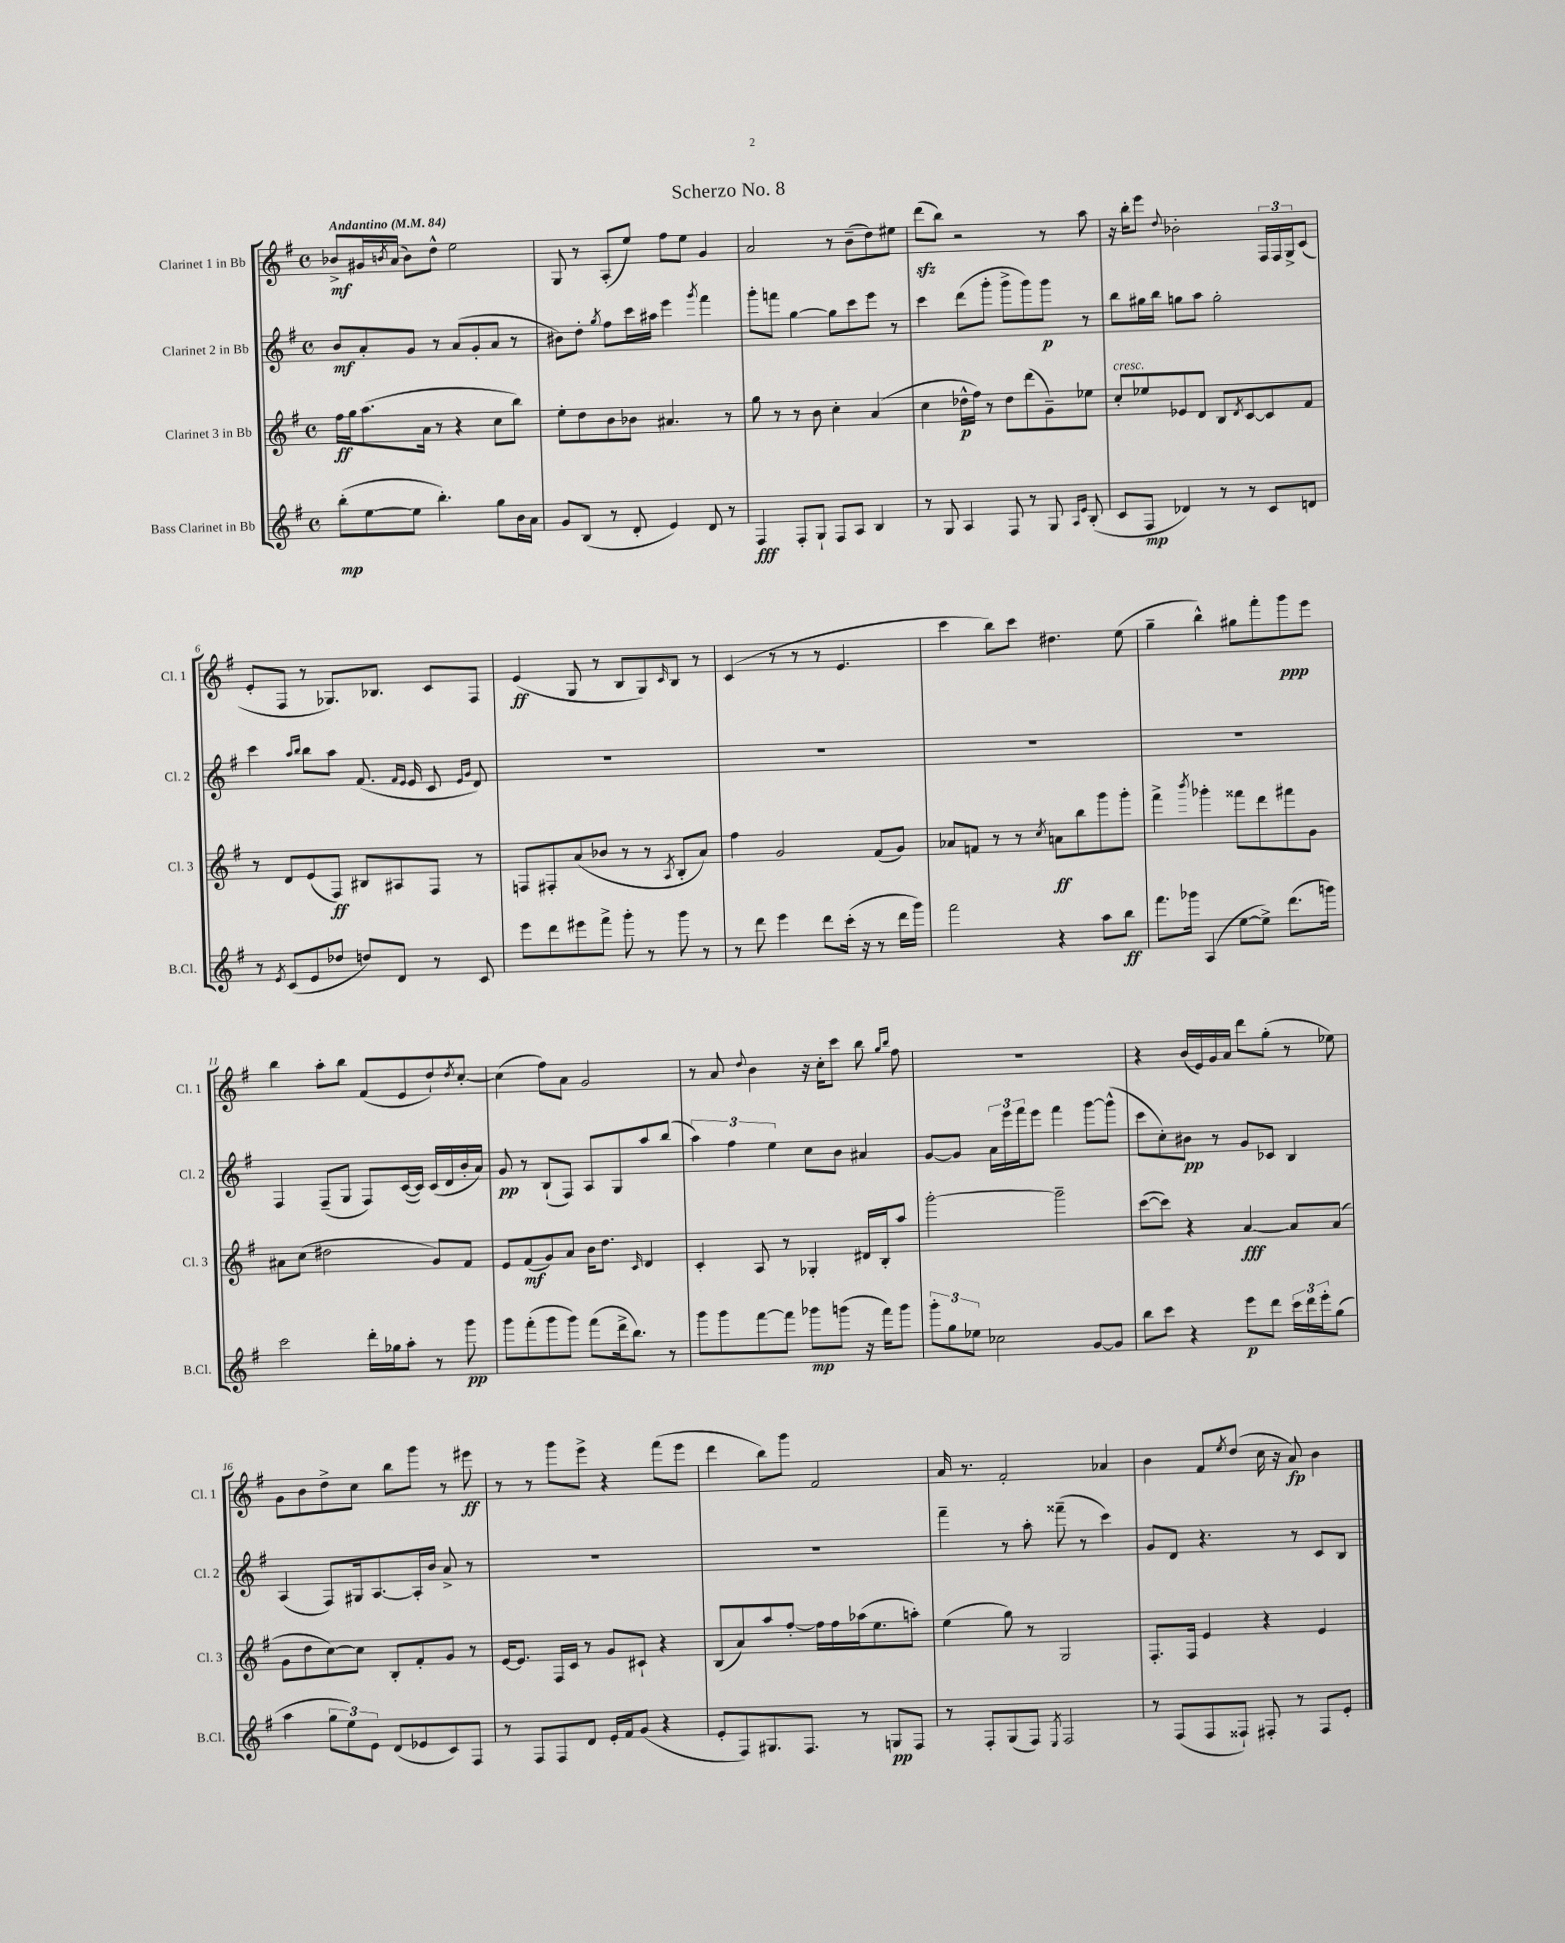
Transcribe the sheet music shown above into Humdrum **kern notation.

**kern	**dynam	**kern	**dynam	**kern	**dynam	**kern	**dynam
*part4	*part4	*part3	*part3	*part2	*part2	*part1	*part1
*staff4	*staff4	*staff3	*staff3	*staff2	*staff2	*staff1	*staff1
*I"Bass Clarinet in Bb	*	*I"Clarinet 3 in Bb	*	*I"Clarinet 2 in Bb	*	*I"Clarinet 1 in Bb	*
*I'B.Cl.	*	*I'Cl. 3	*	*I'Cl. 2	*	*I'Cl. 1	*
*clefG2	*	*clefG2	*	*clefG2	*	*clefG2	*
*k[f#]	*	*k[f#]	*	*k[f#]	*	*k[f#]	*
*M4/4	*	*M4/4	*	*M4/4	*	*M4/4	*
*met(c)	*	*met(c)	*	*met(c)	*	*met(c)	*
*MM84	*	*MM84	*	*MM84	*	*MM84	*
=1	=1	=1	=1	=1	=1	=1	=1
!	!	!	!	!	!	!LO:TX:a:B:t=Andantino	!
(8bb'\L	mp	16ff#\LL	ff	8b/L	mf	8b-X^/L	mf
.	.	16gg\J	.	.	.	.	.
[8ee\	.	(8.aa\	.	8a'/	.	16g#X/L	.
.	.	.	.	.	.	8qbn/	.
.	.	.	.	.	.	(16a/JJ	.
8ee\J]	.	.	.	8g/J	.	8b\L)	.
.	.	16a\Jk	.	.	.	.	.
4.bb'\)	.	8r	.	8r	.	8dd^^\J	.
.	.	4r	.	(8a/L	.	2ee\	.
.	.	.	.	8g'/	.	.	.
8gg\L	.	8cc\L	.	8a/J	.	.	.
16b\L	.	8bb\J)	.	8r	.	.	.
16a\JJ	.	.	.	.	.	.	.
=2	=2	=2	=2	=2	=2	=2	=2
8g/L	.	8ee'\L	.	8b#X\L)	.	8G/	.
(8B/J	.	8dd\	.	8dd'\J	.	8r	.
.	.	.	.	8qgg/	.	.	.
8r	.	8b\	.	8ff#\L	.	(8A'/L	.
8d'/	.	8b-X\J	.	16ccc\L	.	8ee/J)	.
.	.	.	.	16aa#X\JJ	.	.	.
4e/)	.	4.a#X/	.	4eee\	.	8ff#\L	.
.	.	.	.	.	.	8ee\J	.
.	.	.	.	8qggg/	.	.	.
8d/	.	.	.	4fff#\	.	4g/	.
8r	.	8r	.	.	.	.	.
=3	=3	=3	=3	=3	=3	=3	=3
4F#/	fff	8gg\	.	8ggg'\L	.	2a/	.
.	.	8r	.	8fffn\J	.	.	.
8F#'/L	.	8r	.	[4gg\	.	.	.
8G`/J	.	8b\	.	.	.	.	.
8F#/L	.	4cc'\	.	8gg\L]	.	8r	.
8A/J	.	.	.	8ccc\	.	(8b~\L	.
4B/	.	(4a/	.	8eee\J	.	8dd\)	.
.	.	.	.	8r	.	8ee#X\J	.
=4	=4	=4	=4	=4	=4	=4	=4
8r	.	4cc\	.	4ccc\	.	(8dddzz\L	.
8G/	.	.	.	.	.	8bb\J)	.
4A/	.	16dd-X^^\LL	p	(8ddd\L	.	2r	.
.	.	16ff#\JJ)	.	.	.	.	.
.	.	8r	.	8ggg'\J	.	.	.
8F#/	.	8dd-\L	.	8ggg^\L	.	.	.
8r	.	(8ddd\	.	8ggg\)	.	.	.
8G/	.	8g~\)	.	8ggg\J	p	8r	.
16qqA/LL	.	.	.	.	.	.	.
16qqe/JJ	.	.	.	.	.	.	.
(8B'/	.	8ee-X\J	.	8r	.	8aa\	.
=5	=5	=5	=5	=5	=5	=5	=5
!	!	!LO:TX:a:i:t=cresc.	!	!	!	!	!
8c/L	.	8cc'/L	.	8bb\L	.	16r	.
.	.	.	.	.	.	16bb'\KL	.
8F#/J	mp	8ee-X/	.	16gg#X\L	.	8eee\J	.
.	.	.	.	16bb\JJ	.	.	.
.	.	.	.	.	.	8qqdd/	.
4d-X/)	.	8e-X/	.	8ggn\L	.	2b-X'\	.
.	.	8d/J	.	8aa\J	.	.	.
8r	.	8B/L	.	2gg'\	.	.	.
.	.	8qd/	.	.	.	.	.
8r	.	[8c/	.	.	.	.	.
8c/L	.	8c/]	.	.	.	24F#/LL	.
.	.	.	.	.	.	24F#/	.
.	.	.	.	.	.	24G^/J	.
8dn/J	.	8f#/J	.	.	.	(8c/J	.
!!LO:LB:g=z
=6	=6	=6	=6	=6	=6	=6	=6
8r	.	8r	.	4ccc\	.	8e'/L	.
8qe/	.	.	.	.	.	.	.
(8c/L	.	8d/L	.	.	.	8F#/J	.
.	.	.	.	16qqaa/LL	.	.	.
.	.	.	.	16qqbb/JJ	.	.	.
8e/	.	(8e/	.	8bb\L	.	8r	.
8dd-X/J	.	8F#/J)	ff	8aa\J	.	8.G-X/L)	.
8ddn/L)	.	8B#X/L	.	(8.f#/	.	.	.
.	.	.	.	.	.	8.B-X/J	.
8d/J	.	8A#X/	.	.	.	.	.
.	.	.	.	16qqf#/LL	.	.	.
.	.	.	.	16qqe/JJ	.	.	.
.	.	.	.	16e/	.	.	.
8r	.	8F#/J	.	8c/	.	8c/L	.
.	.	.	.	16qqe/LL	.	.	.
.	.	.	.	16qqg/JJ	.	.	.
8c/	.	8r	.	8d/)	.	8F#/J	.
=7	=7	=7	=7	=7	=7	=7	=7
8eee\L	.	8Fn/L	.	1r	.	(4e/	ff
8ddd\	.	8F#X'/	.	.	.	.	.
8eee#X\	.	(8a/	.	.	.	8G/	.
8fff#^\J	.	8b-X/J	.	.	.	8r	.
8ggg'\	.	8r	.	.	.	8B/L	.
8r	.	8r	.	.	.	8G/)	.
.	.	8qA/	.	.	.	16qqc/	.
8ggg\	.	8B'/L	.	.	.	8B/J	.
8r	.	8a/J)	.	.	.	8r	.
=8	=8	=8	=8	=8	=8	=8	=8
8r	.	4ff#\	.	1r	.	(4c/	.
8ddd\	.	.	.	.	.	.	.
4eee\	.	2g/	.	.	.	8r	.
.	.	.	.	.	.	8r	.
8ddd\L	.	.	.	.	.	8r	.
(16ccc'\Jk	.	.	.	.	.	4.e/	.
16r	.	.	.	.	.	.	.
8r	.	(8f#/L	.	.	.	.	.
16ddd\LL	.	8g/J)	.	.	.	.	.
16ggg\JJ)	.	.	.	.	.	.	.
=9	=9	=9	=9	=9	=9	=9	=9
2fff#\	.	8a-X/L	.	1r	.	4ccc\	.
.	.	8fn/J	.	.	.	.	.
.	.	8r	.	.	.	8bb\L)	.
.	.	8r	.	.	.	8ccc\J	.
.	.	8qcc/	.	.	.	.	.
4r	.	8an\L	ff	.	.	4.dd#X\	.
.	.	8bb\	.	.	.	.	.
8aa\L	.	8ggg\	.	.	.	.	.
8bb\J	ff	8ggg'\J	.	.	.	(8ee\	.
=10	=10	=10	=10	=10	=10	=10	=10
8.fff#\L	.	4fff#^\	.	1r	.	4gg~\	.
16ggg-X\Jk	.	.	.	.	.	.	.
.	.	8qbbb/	.	.	.	.	.
(4A/	.	4ggg-X'\	.	.	.	4bb^^\)	.
[8ee\L	.	8fff##X\L	.	.	.	8gg#X\L	.
8ee^\J])	.	8ddd\	.	.	.	8fff#'\	.
(8.ddd\L	.	8fff#X\	.	.	.	8ggg\	ppp
.	.	8g\J	.	.	.	8eee\J	.
16gggn\Jk)	.	.	.	.	.	.	.
!!LO:LB:g=z
=11	=11	=11	=11	=11	=11	=11	=11
2ccc\	.	8a#X\L	.	4F#/	.	4bb\	.
.	.	(8cc\J	.	.	.	.	.
.	.	2dd#X\	.	(8F#~/L	.	8aa'\L	.
.	.	.	.	8G/J	.	8bb\J	.
16ddd'\LL	.	.	.	8F#/L)	.	(8f#/L	.
16gg-X\J	.	.	.	.	.	.	.
8aa'\J	.	.	.	([16c/L	.	8e/	.
.	.	.	.	16c/JJ])	.	.	.
8r	.	8g/L)	.	(16c/LL	.	8dd`/)	.
.	.	.	.	16d/	.	.	.
.	.	.	.	.	.	8qdd/	.
8ggg\	pp	8f#/J	.	16b'/	.	[8cc'/J	.
.	.	.	.	16a/JJ)	.	.	.
=12	=12	=12	=12	=12	=12	=12	=12
8ggg\L	.	8e/L	.	8g/	pp	(4cc\]	.
(8fff#'\	.	(8f#/	mf	8r	.	.	.
8ggg\	.	8g/)	.	(8B`/L	.	8ff#\L)	.
8ggg\J)	.	8a/J	.	8F#/J)	.	8a\J	.
(8fff#\L	.	16b\KL	.	8A/L	.	2g/	.
.	.	8.dd\J	.	.	.	.	.
16ddd^\k	.	.	.	8G/	.	.	.
8.bb\J)	.	.	.	.	.	.	.
.	.	16qqc/	.	.	.	.	.
.	.	4d/	.	8aa/	.	.	.
8r	.	.	.	(8bb/J	.	.	.
=13	=13	=13	=13	=13	=13	=13	=13
8ggg\L	.	4c'/	.	6aa\)	.	8r	.
8ggg\	.	.	.	.	.	8a/	.
.	.	.	.	6ff#\	.	.	.
.	.	.	.	.	.	8qqdd/	.
[8fff#\	.	8A/	.	.	.	4b\	.
.	.	.	.	6ee\	.	.	.
8fff#\J]	.	8r	.	.	.	.	.
8ggg-X\L	mp	4G-X'/	.	8cc\L	.	16r	.
.	.	.	.	.	.	16cc'\KL	.
(8gggn\J	.	.	.	8b\J	.	8ccc\J	.
16r	.	16d#X/LL	.	4a#X/	.	8bb\	.
16fff#\KL)	.	16B'/J	.	.	.	.	.
.	.	.	.	.	.	16qqgg/LL	.
.	.	.	.	.	.	16qqbb/JJ	.
8ggg\J	.	8aa/J	.	.	.	8ff#\	.
=14	=14	=14	=14	=14	=14	=14	=14
12ggg'\L	.	[2ggg'\	.	[8g/L	.	1r	.
12gg\	.	.	.	.	.	.	.
.	.	.	.	8g/J]	.	.	.
12ee-X\J	.	.	.	.	.	.	.
2cc-X\	.	.	.	24a\LL	.	.	.
.	.	.	.	24eee\	.	.	.
.	.	.	.	24fff#\J	.	.	.
.	.	.	.	8eee\J	.	.	.
.	.	2ggg~\]	.	4fff#\	.	.	.
[8g/L	.	.	.	[8ggg\L	.	.	.
8g/J]	.	.	.	(8ggg^^\J]	.	.	.
=15	=15	=15	=15	=15	=15	=15	=15
8bb\L	.	([8ccc\L	.	8ccc\L	.	4r	.
8ccc\J	.	8ccc\J])	.	8cc'\)	.	.	.
4r	.	4r	.	8b#X\J	pp	(16b/LL	.
.	.	.	.	.	.	16e/)	.
.	.	.	.	8r	.	16g/	.
.	.	.	.	.	.	16a/JJ	.
8eee\L	p	[4a/	fff	8g/L	.	8ddd\L	.
8ddd\J	.	.	.	8c-X/J	.	(8gg'\J	.
24ccc\LL	.	8a/L]	.	4B/	.	8r	.
24ddd\	.	.	.	.	.	.	.
24eee'\J	.	.	.	.	.	.	.
(8gg\J	.	(8a/J	.	.	.	8ee-X\)	.
!!LO:LB:g=z
=16	=16	=16	=16	=16	=16	=16	=16
4aa\	.	8g\L	.	(4A/	.	8g\L	.
.	.	8dd\	.	.	.	8b\	.
12gg\L	.	[8cc\)	.	8F#/L)	.	8dd^\	.
12ee\)	.	.	.	.	.	.	.
.	.	8cc\J]	.	16G#X/k	.	8cc\J	.
12e\J	.	.	.	.	.	.	.
.	.	.	.	[8.A/	.	.	.
(8d/L	.	8B'/L	.	.	.	8bb\L	.
8e-X/	.	8f#'/	.	16A'/L]	.	8ggg\J	.
.	.	.	.	16b/JJ	.	.	.
8c/)	.	8g/J	.	8a^/	.	8r	.
8F#/J	.	8r	.	8r	.	8eee#X\	ff
=17	=17	=17	=17	=17	=17	=17	=17
8r	.	[16e/KL	.	1r	.	8r	.
.	.	8.e/J]	.	.	.	.	.
8F#/L	.	.	.	.	.	8r	.
8F#/	.	16F#/LL	.	.	.	8ggg\L	.
.	.	16c/JJ	.	.	.	.	.
8d/J	.	8r	.	.	.	8eee^\J	.
16e'/LL	.	8g/L	.	.	.	4r	.
16f#/J	.	.	.	.	.	.	.
(8g/J	.	8c#X`/J	.	.	.	.	.
4r	.	4r	.	.	.	(8fff#\L	.
.	.	.	.	.	.	8eee\J	.
=18	=18	=18	=18	=18	=18	=18	=18
8e'/L	.	(8B/L	.	1r	.	4ddd\	.
8F#/)	.	8a/)	.	.	.	.	.
8.G#X/	.	8aa/	.	.	.	8bb\L)	.
.	.	[8ff#'/J	.	.	.	8ggg\J	.
8.F#/J	.	.	.	.	.	.	.
.	.	16ff#\LL]	.	.	.	2f#/	.
.	.	16ff#\	.	.	.	.	.
8r	.	(16aa-X\J	.	.	.	.	.
.	.	8.ee\	.	.	.	.	.
8Gn/L	pp	.	.	.	.	.	.
8F#/J	.	8aan'\J)	.	.	.	.	.
=19	=19	=19	=19	=19	=19	=19	=19
8r	.	(4ee\	.	4fff#~\	.	16a/	.
.	.	.	.	.	.	8.r	.
8F#'/L	.	.	.	.	.	.	.
(8G/	.	8gg\)	.	8r	.	2f#'/	.
8F#/J)	.	8r	.	8aa'\	.	.	.
8qE/	.	.	.	.	.	.	.
2F#/	.	2G/	.	(8fff##X~\	.	.	.
.	.	.	.	8r	.	.	.
.	.	.	.	4ccc\)	.	4a-X/	.
=20	=20	=20	=20	=20	=20	=20	=20
8r	.	8.F#'/L	.	8g/L	.	4b\	.
(8F#/L	.	.	.	8d/J	.	.	.
.	.	16F#/Jk	.	.	.	.	.
8F#/	.	4e/	.	4.r	.	8f#/L	.
.	.	.	.	.	.	8qee/	.
8F##X`/J)	.	.	.	.	.	(8dd/J	.
8F#X'/	.	4r	.	.	.	16cc\	.
.	.	.	.	.	.	16r	.
8r	.	.	.	8r	.	8a/)	fp
8F#/L	.	4e/	.	8c/L	.	4b\	.
8e'/J	.	.	.	8B/J	.	.	.
==	==	==	==	==	==	==	==
*-	*-	*-	*-	*-	*-	*-	*-
